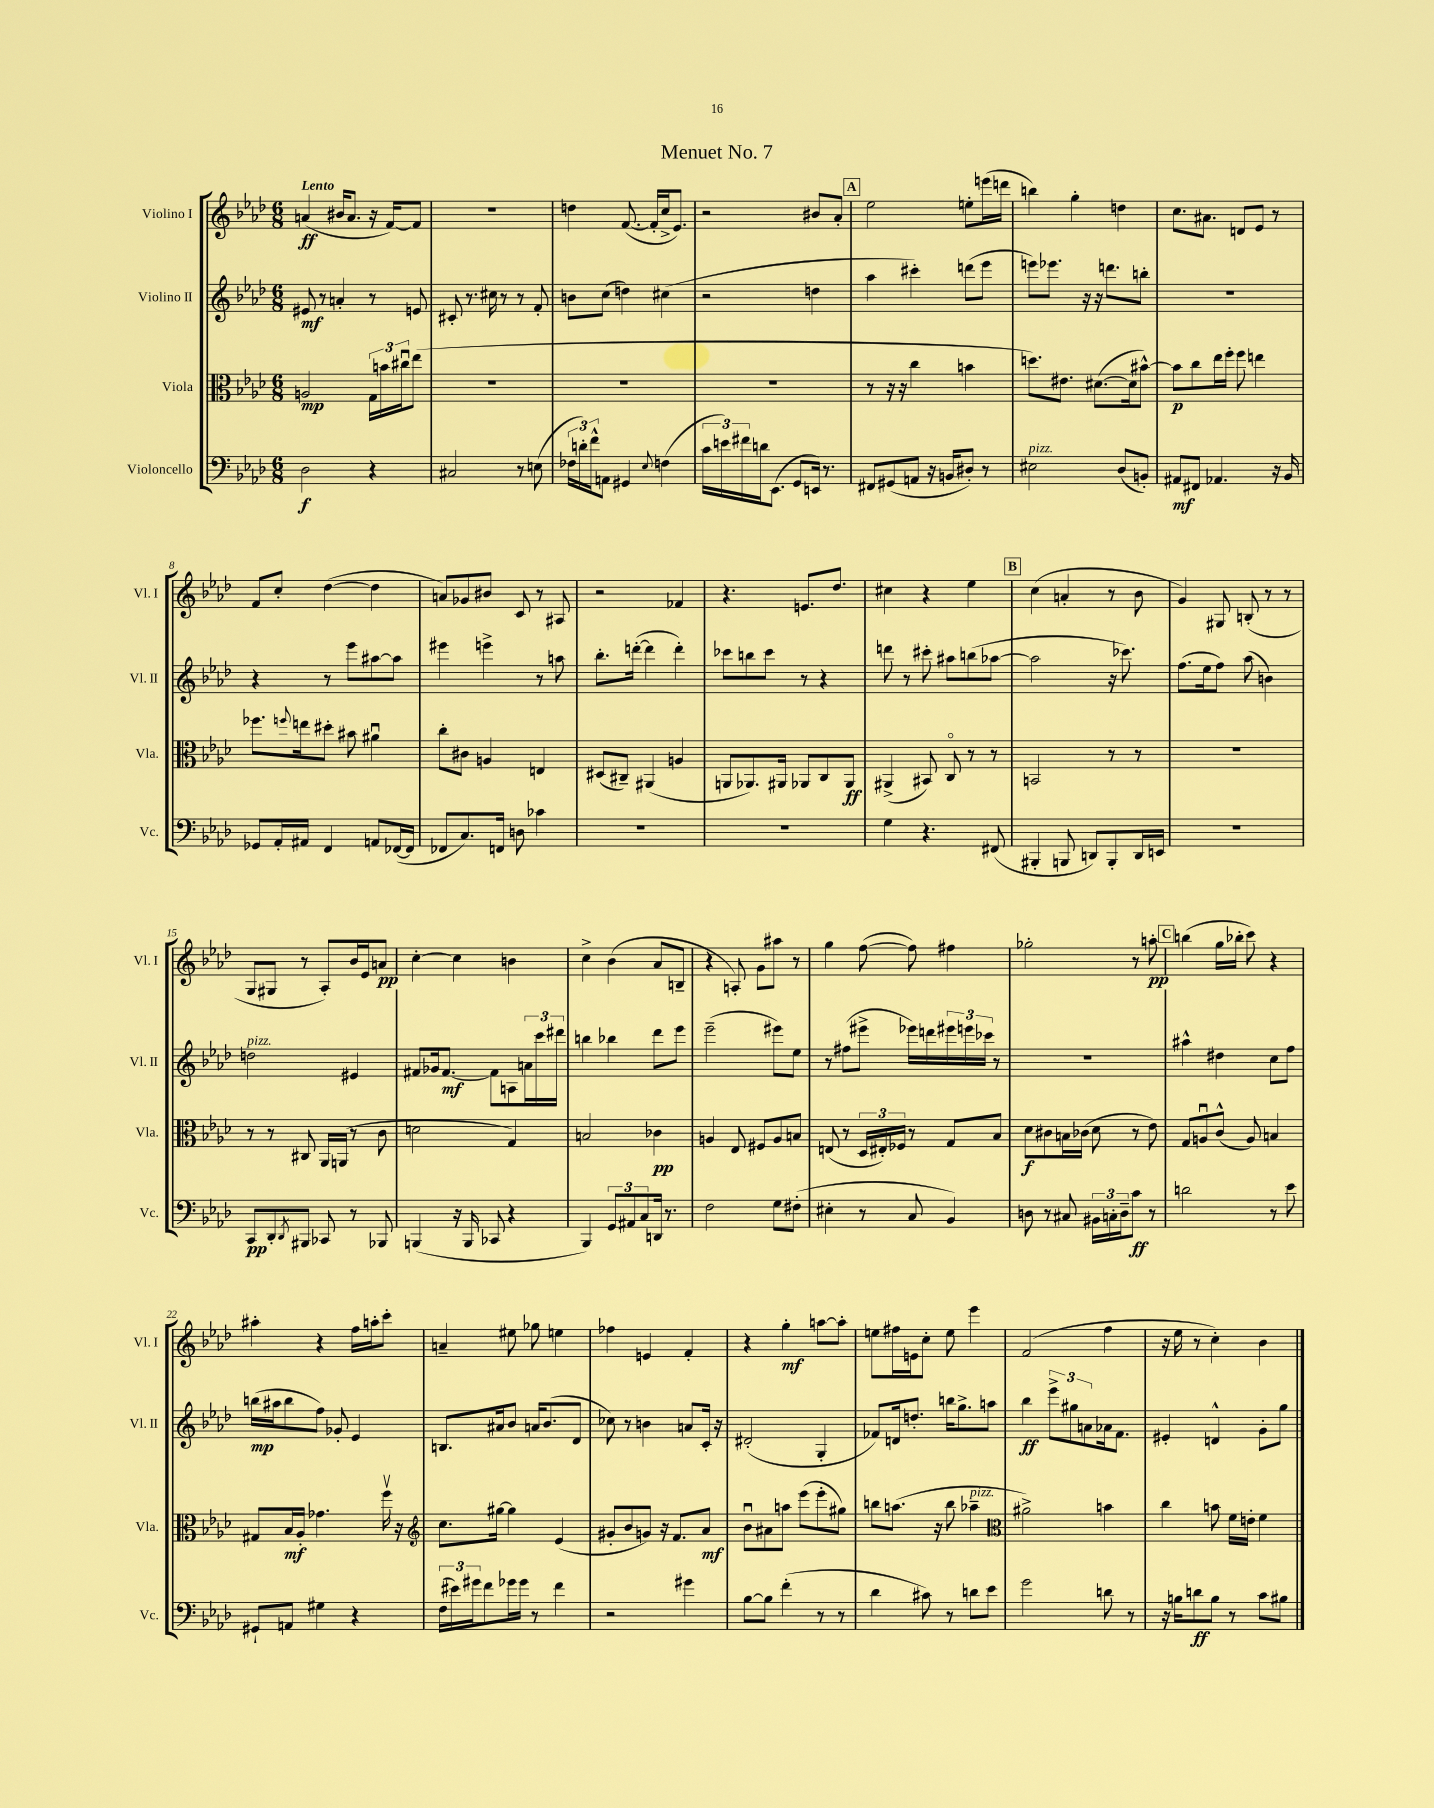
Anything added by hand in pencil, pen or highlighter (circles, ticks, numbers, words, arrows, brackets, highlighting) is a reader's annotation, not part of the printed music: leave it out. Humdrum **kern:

**kern	**dynam	**kern	**dynam	**kern	**dynam	**kern	**dynam
*part4	*part4	*part3	*part3	*part2	*part2	*part1	*part1
*staff4	*staff4	*staff3	*staff3	*staff2	*staff2	*staff1	*staff1
*I"Violoncello	*	*I"Viola	*	*I"Violino II	*	*I"Violino I	*
*I'Vc.	*	*I'Vla.	*	*I'Vl. II	*	*I'Vl. I	*
*clefF4	*	*clefC3	*	*clefG2	*	*clefG2	*
*k[b-e-a-d-]	*	*k[b-e-a-d-]	*	*k[b-e-a-d-]	*	*k[b-e-a-d-]	*
*M6/8	*	*M6/8	*	*M6/8	*	*M6/8	*
=1	=1	=1	=1	=1	=1	=1	=1
!	!	!	!	!	!	!LO:TX:a:B:t=Lento	!
2D-\	f	2An/	mp	8e#X/	mf	(4an/	ff
.	.	.	.	8r	.	.	.
.	.	.	.	4an'/	.	16b#X/KL	.
.	.	.	.	.	.	8.a/J	.
4r	.	24G\LL	.	8r	.	16r	.
.	.	24bn\	.	.	.	.	.
.	.	.	.	.	.	[16f/KL)	.
.	.	24cc#Xu\J	.	.	.	.	.
.	.	(8ee-\J	.	8en/	.	8f/J]	.
=2	=2	=2	=2	=2	=2	=2	=2
2C#X/	.	2.r	.	8c#X'/	.	2.r	.
.	.	.	.	8.r	.	.	.
.	.	.	.	16cc#X\	.	.	.
.	.	.	.	8r	.	.	.
8r	.	.	.	8r	.	.	.
(8En\	.	.	.	8f'/	.	.	.
=3	=3	=3	=3	=3	=3	=3	=3
24F-X\LL	.	2.r	.	8bn\L	.	4ddn\	.
24dn'\)	.	.	.	.	.	.	.
24f^^\J	.	.	.	.	.	.	.
8AAn\J	.	.	.	(8cc\J	.	.	.
4GG#X/	.	.	.	4ddn\)	.	([8.f/	.
.	.	.	.	.	.	16f'/LL]	.
8qqE-/	.	.	.	.	.	.	.
(4Fn\	.	.	.	(4cc#X\	.	16cc^/J	.
.	.	.	.	.	.	8.e-/J)	.
=4	=4	=4	=4	=4	=4	=4	=4
24c\LL	.	2.r	.	2r	.	2r	.
24en\)	.	.	.	.	.	.	.
24f#X\	.	.	.	.	.	.	.
16dn\J	.	.	.	.	.	.	.
(8.EE-\J	.	.	.	.	.	.	.
8GG/L	.	.	.	.	.	.	.
16EEn/Jk)	.	.	.	4ddn\	.	8b#X/L	.
8.r	.	.	.	.	.	.	.
.	.	.	.	.	.	8a-'/J	.
!!LO:REH:place=s1:t=A
=5	=5	=5	=5	=5	=5	=5	=5
8FF#X/L	.	8r	.	4aa-\	.	2ee-\	.
(8GG#X/	.	16r	.	.	.	.	.
.	.	16r	.	.	.	.	.
8AAn/J	.	4cc\	.	4ccc#X'\)	.	.	.
16r	.	.	.	.	.	.	.
16BBn/KL	.	.	.	.	.	.	.
8D#X'/J)	.	4bn\	.	(8dddn\L	.	8een'\L	.
8r	.	.	.	8eee-\J	.	(16eeen\L	.
.	.	.	.	.	.	16dddn\JJ	.
=6	=6	=6	=6	=6	=6	=6	=6
!LO:TX:a:i:t=pizz.	!	!	!	!	!	!	!
2E#X\	.	8.ddn\L)	.	8eeen\L)	.	4bbn\)	.
.	.	.	.	8.eee-X\J	.	.	.
.	.	8.e#X\J	.	.	.	.	.
.	.	.	.	.	.	4gg'\	.
.	.	.	.	16r	.	.	.
.	.	([8.d#X\L	.	16r	.	.	.
.	.	.	.	8.dddn\L	.	.	.
(8D-/L	.	.	.	.	.	4ddn\	.
.	.	16d#\k]	.	.	.	.	.
8BBn'/J)	.	[8b#X^^\J)	.	8bbn'\J	.	.	.
=7	=7	=7	=7	=7	=7	=7	=7
8AA#X/L	mf	8b#\L]	p	2.r	.	8.cc\L	.
8FF#X/J	.	8cc\	.	.	.	.	.
.	.	.	.	.	.	8.a#X\J	.
4.AA-X/	.	16ee-\L	.	.	.	.	.
.	.	16ff'\JJ	.	.	.	.	.
.	.	8ff\	.	.	.	8dn/L	.
.	.	4een\	.	.	.	8e-/J	.
16r	.	.	.	.	.	8r	.
16BB-/	.	.	.	.	.	.	.
!!LO:LB:g=z
=8	=8	=8	=8	=8	=8	=8	=8
8GG-X/L	.	8.ff-X\L	.	4r	.	8f/L	.
16AA-'/L	.	.	.	.	.	8cc'/J	.
.	.	8qqffn/	.	.	.	.	.
16AA#X/JJ	.	16een\k	.	.	.	.	.
4FF/	.	8dd#X'\J	.	8r	.	([4dd-\	.
.	.	8b#X\	.	8eee-\L	.	.	.
8AAn/L	.	4a#Xu\	.	[8aa#X\	.	4dd-\]	.
([16FF-X/L	.	.	.	8aa#\J]	.	.	.
16FF-/JJ]	.	.	.	.	.	.	.
=9	=9	=9	=9	=9	=9	=9	=9
8FF-X/L	.	8cc'\L	.	4eee#X\	.	8an/L)	.
8.C/)	.	8c#X\J	.	.	.	8g-X/	.
.	.	4An/	.	4eeen^\	.	8b#X/J	.
16FFn/Jk	.	.	.	.	.	.	.
8Dn\	.	.	.	.	.	8c/	.
4c-X\	.	4En/	.	8r	.	8r	.
.	.	.	.	8aan\	.	8A#X/	.
=10	=10	=10	=10	=10	=10	=10	=10
2.r	.	(8D#X/L	.	8.bb-'\L	.	2r	.
.	.	8C#X~/J)	.	.	.	.	.
.	.	.	.	([16dddn'\Jk	.	.	.
.	.	(4AA#X/	.	4ddd\]	.	.	.
.	.	4An/	.	4ddd'\)	.	4f-X/	.
=11	=11	=11	=11	=11	=11	=11	=11
2.r	.	8AAn/L	.	8ccc-X\L	.	4.r	.
.	.	8.AA-X/)	.	8bbn\	.	.	.
.	.	.	.	8ccc-\J	.	.	.
.	.	16AA#X/Jk	.	.	.	.	.
.	.	8AA-X/L	.	8r	.	8.en/L	.
.	.	8C/	.	4r	.	.	.
.	.	.	.	.	.	8.dd-/J	.
.	.	8AA-/J	ff	.	.	.	.
=12	=12	=12	=12	=12	=12	=12	=12
4G\	.	(4AA#X^/	.	8dddn\	.	4cc#X\	.
.	.	.	.	8r	.	.	.
4.r	.	8BB#X/)	.	8ccc#X'\	.	4r	.
.	.	8C/	.	8aa#X\L	.	.	.
.	.	8r	.	(8bbn\	.	4ee-\	.
(8FF#X/	.	8r	.	[8aa-X\J	.	.	.
!!LO:REH:place=s1:t=B
=13	=13	=13	=13	=13	=13	=13	=13
4BBB#X'/	.	2BBn/	.	2aa-\]	.	(4cc\	.
8BBBn/	.	.	.	.	.	4an'/	.
8DDn/L)	.	.	.	.	.	.	.
8BBB'/	.	8r	.	16r	.	8r	.
.	.	.	.	8.ccc-X\)	.	.	.
16DD/L	.	8r	.	.	.	8b-\	.
16EEn/JJ	.	.	.	.	.	.	.
=14	=14	=14	=14	=14	=14	=14	=14
2.r	.	2.r	.	(8.ff\L	.	4g/)	.
.	.	.	.	16ee-\k	.	.	.
.	.	.	.	8ff\J)	.	8G#X/	.
.	.	.	.	(8aa-\	.	(8Bn'/	.
.	.	.	.	4bn\)	.	8r	.
.	.	.	.	.	.	8r	.
!!LO:LB:g=z
=15	=15	=15	=15	=15	=15	=15	=15
!	!	!	!	!LO:TX:a:i:t=pizz.	!	!	!
8CC/L	pp	8r	.	2ddn\	.	8G/L	.
8DD-'/	.	8r	.	.	.	8G#X/J	.
8qDD-/	.	.	.	.	.	.	.
8BBB#X/J	.	8C#X/	.	.	.	8r	.
8CC-X/	.	16AA-/LL	.	.	.	8A-'/L)	.
.	.	(16AAn/JJ	.	.	.	.	.
8r	.	8r	.	4e#X/	.	16b-/L	.
.	.	.	.	.	.	16e-/J	.
8BBB-X/	.	8c\	.	.	.	8an/J	pp
=16	=16	=16	=16	=16	=16	=16	=16
(4BBBn/	.	2dn\	.	8f#X/L	.	[4cc'\	.
.	.	.	.	16g-X/k	.	.	.
.	.	.	.	[8.f#/J	mf	.	.
16r	.	.	.	.	.	4cc\]	.
16BBB/	.	.	.	.	.	.	.
8CC-X/	.	.	.	8f#\L]	.	.	.
4r	.	4G/)	.	8An\	.	4bn\	.
.	.	.	.	24an\L	.	.	.
.	.	.	.	24ccc\	.	.	.
.	.	.	.	24ddd#X\JJ	.	.	.
=17	=17	=17	=17	=17	=17	=17	=17
4BBB-/)	.	2Bn/	.	4bbn\	.	4cc^\	.
12GG/L	.	.	.	4bb-X\	.	(4b-\	.
12AA#X/	.	.	.	.	.	.	.
12C/	.	.	.	.	.	.	.
16DDn/Jk	.	4c-X\	pp	8ddd-\L	.	8a-/L	.
8.r	.	.	.	.	.	.	.
.	.	.	.	8eee-\J	.	8Bn~/J	.
=18	=18	=18	=18	=18	=18	=18	=18
2F\	.	4An/	.	(2eee-~\	.	4r	.
.	.	8E-/	.	.	.	8An'/)	.
.	.	8F#X/L	.	.	.	8g\L	.
8G\L	.	8A/	.	8eee#X\L)	.	8aa#X\J	.
(8F#X'\J	.	8Bn/J	.	8ee-\J	.	8r	.
=19	=19	=19	=19	=19	=19	=19	=19
4E#X'\	.	(8En/	.	8r	.	4gg\	.
.	.	8r	.	(8ff#X\L	.	.	.
8r	.	24D-/LL	.	8eee#X^\J	.	([8ff\	.
.	.	24E#X'/)	.	.	.	.	.
.	.	24F-X/JJ	.	.	.	.	.
8C/	.	8r	.	16eee-X\LL)	.	8ff\])	.
.	.	.	.	16dddn\	.	.	.
4BB-/)	.	8G/L	.	24eee#X\	.	4ff#X\	.
.	.	.	.	24eeen\	.	.	.
.	.	.	.	24ccc-X\JJ	.	.	.
.	.	8B-/J	.	8r	.	.	.
=20	=20	=20	=20	=20	=20	=20	=20
8Dn\	.	8d-\L	f	2.r	.	2gg-X'\	.
8r	.	8c#X\	.	.	.	.	.
8C#X/	.	16Bn\L	.	.	.	.	.
.	.	(16c-X\JJ	.	.	.	.	.
24BB#X\LL	.	8d-\	.	.	.	.	.
24Cn'\	.	.	.	.	.	.	.
24D~\J	.	.	.	.	.	.	.
8c\J	ff	8r	.	.	.	8r	.
8r	.	8e-\)	.	.	.	8aan'\	pp
!!LO:REH:place=s1:t=C
=21	=21	=21	=21	=21	=21	=21	=21
2dn\	.	8G/L	.	4aa#X^^\	.	(4bbn\	.
.	.	8Anu/	.	.	.	.	.
.	.	(8c^^/J	.	4dd#X\	.	16gg\LL	.
.	.	.	.	.	.	16bb-X'\JJ	.
.	.	8A/)	.	.	.	8ccc\)	.
8r	.	4Bn/	.	8cc\L	.	4r	.
8e-\	.	.	.	8ff\J	.	.	.
!!LO:LB:g=z
=22	=22	=22	=22	=22	=22	=22	=22
8GG#X`/L	.	8G#X/L	.	(16bbn\LL	mp	4aa#X'\	.
.	.	.	.	16aa#X\J	.	.	.
8AAn/J	.	16B-/L	mf	8bb\	.	.	.
.	.	16A-'/JJ	.	.	.	.	.
4G#X\	.	4.g-X\	.	8ff\J)	.	4r	.
.	.	.	.	8g-X'/	.	.	.
4r	.	.	.	4e-/	.	16ff\LL	.
.	.	.	.	.	.	16aan'\J	.
.	.	16ffv\	.	.	.	8ccc'\J	.
.	.	16r	.	.	.	.	.
=23	=23	=23	=23	=23	=23	=23	=23
*	*	*clefG2	*	*	*	*	*
(24F\LL	.	8.cc\L	.	8.Bn/L	.	4an~/	.
24e#X\)	.	.	.	.	.	.	.
24g#X\J	.	.	.	.	.	.	.
8f\	.	.	.	.	.	.	.
.	.	[16gg#X\Jk	.	16a#X/k	.	.	.
16g-X\L	.	4gg#\]	.	8b-/J	.	8ee#X\	.
16g-\JJ	.	.	.	.	.	.	.
8r	.	.	.	16an/KL	.	8gg-X\	.
.	.	.	.	(8.b-/	.	.	.
4f\	.	(4e-/	.	.	.	4een\	.
.	.	.	.	8d-/J	.	.	.
=24	=24	=24	=24	=24	=24	=24	=24
2r	.	8g#X'/L	.	8cc-X\)	.	4ff-X\	.
.	.	8b-/	.	8r	.	.	.
.	.	8gn/J)	.	4bn\	.	4en/	.
.	.	16r	.	.	.	.	.
.	.	8.f/L	.	.	.	.	.
4g#X\	.	.	.	8an/L	.	4f'/	.
.	.	8a-/J	mf	16c'/Jk	.	.	.
.	.	.	.	16r	.	.	.
=25	=25	=25	=25	=25	=25	=25	=25
[8B-\L	.	8b-u\L	.	(2d#X'/	.	4r	.
8B-\J]	.	8a#X\	.	.	.	.	.
(4f'\	.	8aan\J	.	.	.	4gg'\	mf
.	.	(8eee-\L	.	.	.	.	.
8r	.	8eee-'\	.	4G'/	.	[8aan\L	.
8r	.	8gg#X\J)	.	.	.	8aa'\J]	.
=26	=26	=26	=26	=26	=26	=26	=26
4d-\	.	8bbn\L	.	8f-X/L)	.	8een\L	.
.	.	(8.aan\J	.	16dn/k	.	16ff#X\L	.
.	.	.	.	8.ddn'/J	.	16en\J	.
8c#X\)	.	.	.	.	.	8cc'\J	.
.	.	16r	.	.	.	.	.
8r	.	8bb\	.	16bbn\KL	.	8ee\	.
.	.	.	.	8.gg^\	.	.	.
!	!	!LO:TX:a:i:t=pizz.	!	!	!	!	!
8dn\L	.	4aa-X~\	.	.	.	4eee-\	.
8e-\J	.	.	.	8aan\J	.	.	.
=27	=27	=27	=27	=27	=27	=27	=27
*	*	*clefC3	*	*	*	*	*
2g\	.	2a#X^\)	.	4bb-\	ff	(2f/	.
.	.	.	.	12eee-^\L	.	.	.
.	.	.	.	12gg#X\	.	.	.
.	.	.	.	12an\	.	.	.
8dn\	.	4bn\	.	16a-X\k	.	4ff\	.
.	.	.	.	8.f\J	.	.	.
8r	.	.	.	.	.	.	.
=28	=28	=28	=28	=28	=28	=28	=28
16r	.	4cc\	.	4e#X'/	.	16r	.
16Bn\KL	.	.	.	.	.	16ee-\	.
8dn\	ff	.	.	.	.	8r	.
8B\J	.	8bn\	.	4dn^^/	.	4cc'\)	.
8r	.	16f\LL	.	.	.	.	.
.	.	16en'\JJ	.	.	.	.	.
8c\L	.	4f\	.	8g'\L	.	4b-\	.
8B#X\J	.	.	.	8gg\J	.	.	.
==	==	==	==	==	==	==	==
*-	*-	*-	*-	*-	*-	*-	*-
